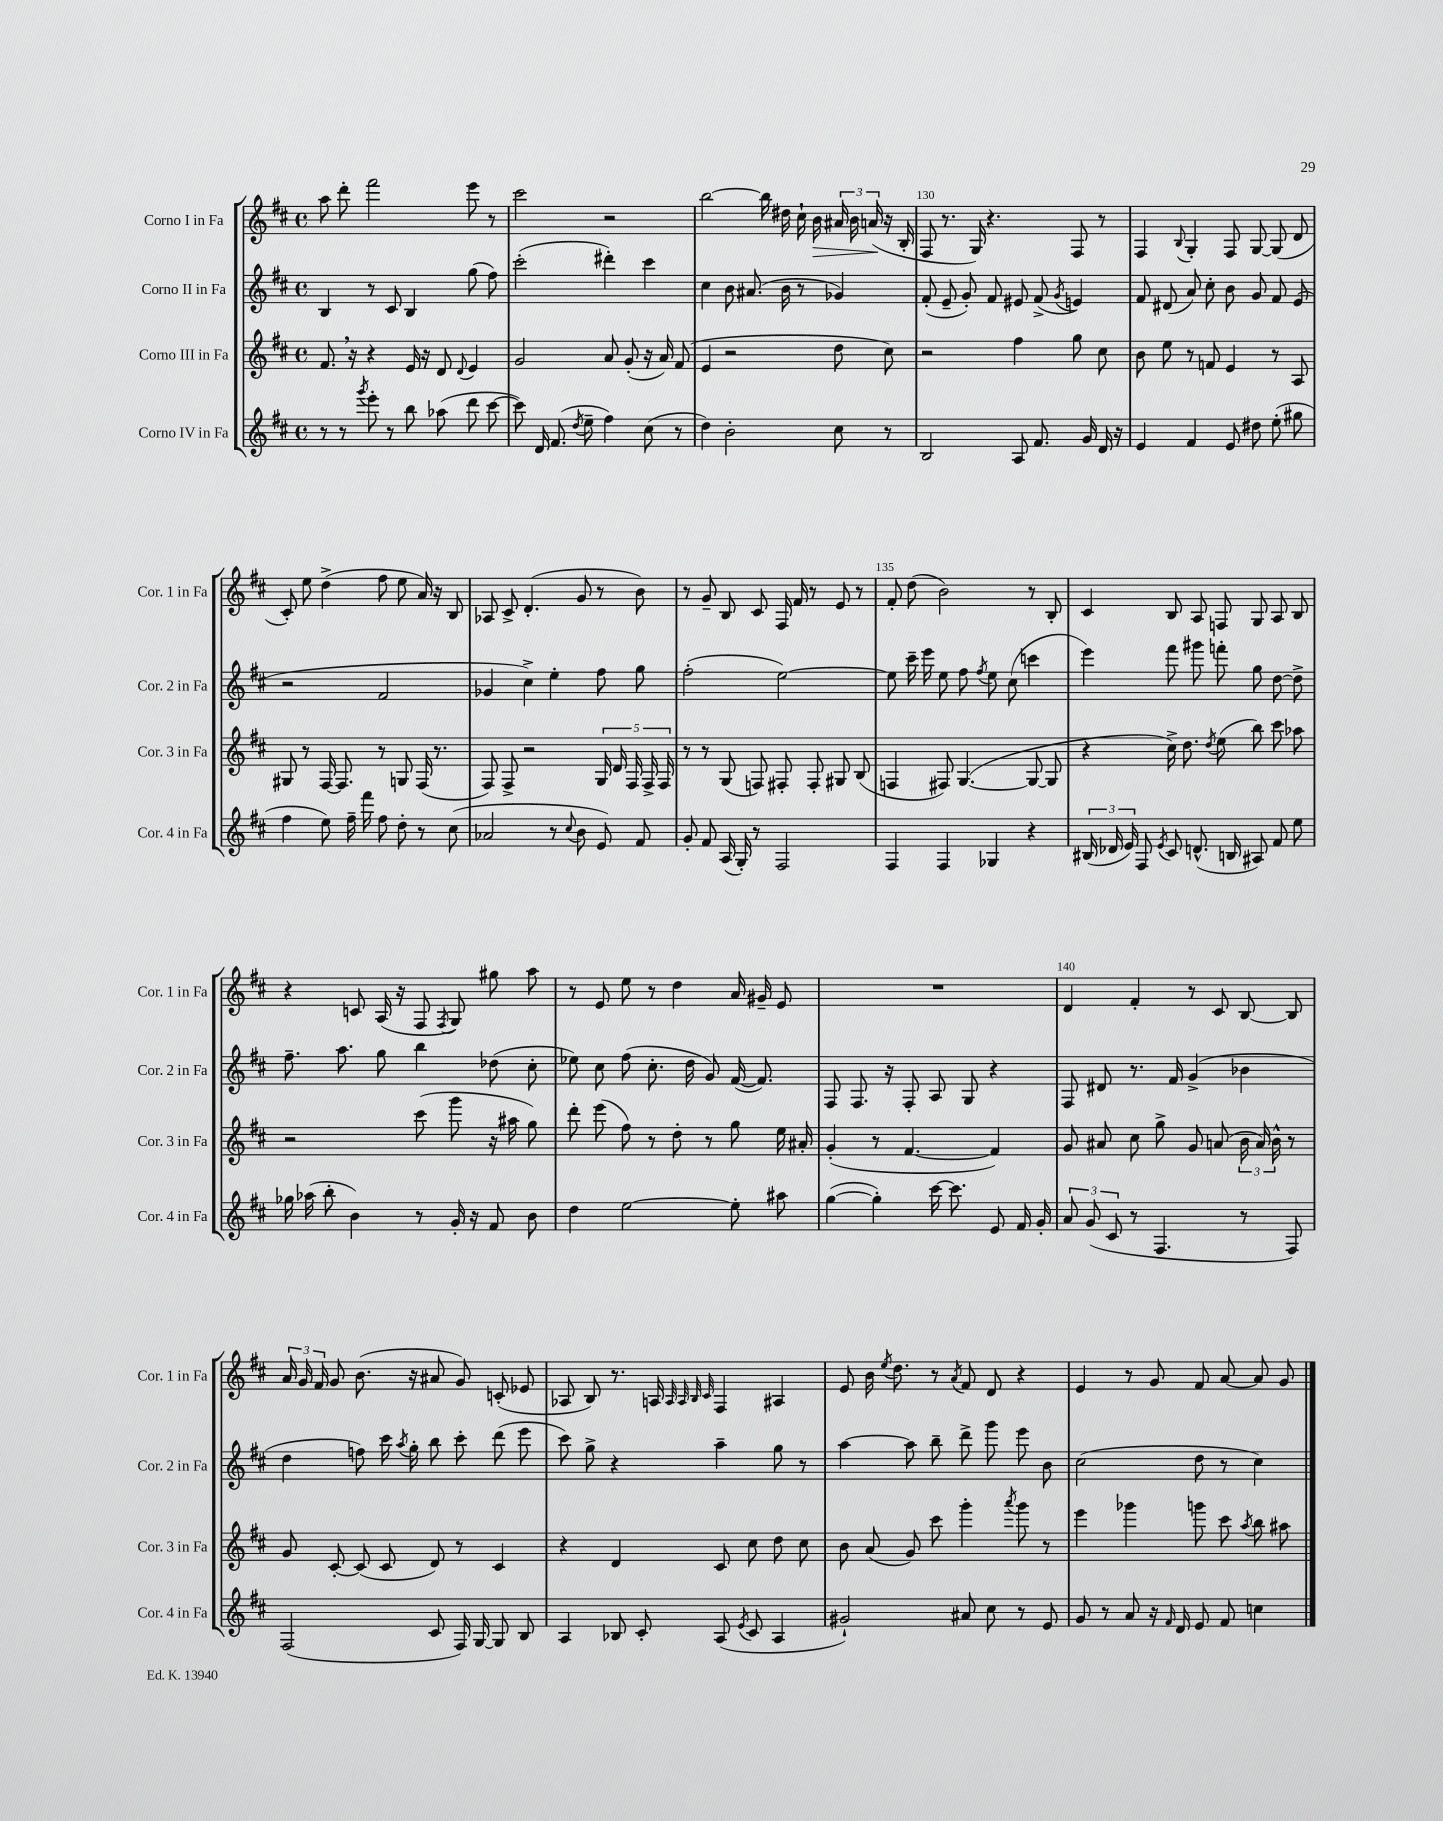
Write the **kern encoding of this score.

**kern	**kern	**kern	**kern
*staff4	*staff3	*staff2	*staff1
*clefG2	*clefG2	*clefG2	*clefG2
*k[f#c#]	*k[f#c#]	*k[f#c#]	*k[f#c#]
*M4/4	*M4/4	*M4/4	*M4/4
*met(c)	*met(c)	*met(c)	*met(c)
8r	8.f#	4B	8aa
8r	.	.	8ddd'
.	16r	.	.
8qggg	.	.	.
8eee'	4r	8r	2fff#
8r	.	8c#	.
8bb	16e	4B	.
.	16r	.	.
(8aa-	8d	.	.
.	8qqd	.	.
8ddd	4e	(8gg	8eee
[8ccc#	.	8ff#)	8r
=	=	=	=
8ccc#])	2g	(2ccc#'	2ccc#
16d	.	.	.
(8.f#	.	.	.
8qdd	.	.	.
8ee~	.	.	.
4ff#)	8a	4ddd#')	2r
.	(8g'	.	.
(8cc#	16r	4ccc#	.
.	16a)	.	.
8r	(8f#	.	.
=	=	=	=
4dd)	4e	4cc#	[2bb
2b'	2r	8b	.
.	.	(8.a#	.
.	.	.	16bb]
.	.	16b	16dd#
.	.	8r	16cc#`
.	.	.	16b
8cc#	8dd	4g-)	24a#
.	.	.	24b
.	.	.	(24a
8r	8cc#)	.	16r
.	.	.	16B'
=	=	=	=
2B	2r	(8f#'	8F#
.	.	8e~	8.r
.	.	8g')	.
.	.	.	16G)
.	.	8f#	4.r
8A	4ff#	8e#	.
8.f#	.	(8f#^	.
.	.	8qg	.
.	8gg	4e)	8F#
16g	.	.	.
16d	8cc#	.	8r
16r	.	.	.
=	=	=	=
4e	8b	8f#	4F#
.	8ee	(8d#	.
.	.	.	8qqB
4f#	8r	8a)	4G'
.	8f	8cc#'	.
8e	4e	8b	8F#
8dd#	.	8g	[8G
(8ee'	8r	8f#	(8G]
8gg#	8A	(8e	8d
=	=	=	=
4ff#	8G#	2r	8c#')
.	8r	.	8ee
8ee)	[16F#	.	(4dd^
.	8.F#]	.	.
16ff#~	.	.	.
16fff#	.	.	.
8ff#	8r	2f#	8ff#
8dd'	8G	.	8ee
8r	(16F#	.	16a)
.	8.r	.	16r
(8cc#	.	.	8B
=	=	=	=
2a-	8F#)	4g-	8A-
.	8F#^	.	8c#^
.	2r	4cc#^)	(4.d'
8r	.	4ee'	.
8qqcc#	.	.	.
8b	.	.	8g
8e)	20G	8ff#	8r
.	20d	.	.
.	20F#	.	.
8f#	.	8gg	8b)
.	20F#^	.	.
.	20F#	.	.
=	=	=	=
8g'	8r	(2ff#'	8r
8f#	8r	.	8g~
(16A	(8G	.	8B
16G')	.	.	.
8r	8F)	.	8c#
2F#	8F#'	[2ee)	16F#
.	.	.	16f#
.	8F#'	.	8r
.	8G#	.	8e
.	(8B	.	8r
=	=	=	=
4F#	4F	8ee]	8f#'
.	.	16ccc#~	(8dd
.	.	16eee	.
4F#	8F#)	8ee	2b)
.	([4.G	8ff#	.
.	.	8qff#	.
4G-	.	8ee	.
.	.	(8cc#	.
4r	8G_	4ccc	8r
.	8G]	.	8B'
=	=	=	=
(24B#	4r	4eee)	4c#
24d-	.	.	.
24e)	.	.	.
8F#	.	.	.
8qe	.	.	.
8c#	16cc#^)	8fff#	8B
.	8.dd	.	.
(8.d^^	.	8ggg#	8A
.	8qdd	.	.
.	(8ee	8fff'	8F
16B	.	.	.
8A#)	8bb)	8gg	8G
8f#	8ccc#	[8dd	8A
8ee	8aa-	8dd^]	8B
=	=	=	=
16gg-	2r	8.ff#~	4r
(16aa-	.	.	.
8bb'	.	.	.
.	.	8.aa	.
4b)	.	.	8c
.	.	8gg	(16A
.	.	.	16r
8r	(8ccc#	4bb	8F#
.	.	.	8qF#
16g'	8ggg	.	8G)
16r	.	.	.
8f#	16r	(8dd-	8gg#
.	16aa#	.	.
8b	8gg)	8cc#'	8aa
=	=	=	=
4dd	8ddd'	8ee-)	8r
.	(8eee	8cc#	8e
[2ee	8ff#)	(8ff#	8ee
.	8r	8.cc#'	8r
.	8dd'	.	4dd
.	.	16dd	.
.	8r	8g)	.
8ee']	8gg	([16f#	16a
.	.	8.f#])	16g#~
8aa#	16ee	.	8e
.	16a#'	.	.
=	=	=	=
([4gg	(4g'	8F#	1r
.	.	8.F#	.
4gg'])	8r	.	.
.	.	16r	.
.	[4.f#	8F#'	.
[16ccc#	.	8A	.
8.ccc#]	.	.	.
.	.	8G	.
8e	4f#])	4r	.
16f#	.	.	.
16g'	.	.	.
=	=	=	=
12a	8g	8F#	4d
(12g	.	.	.
.	8a#	8d#	.
12c#	.	.	.
8r	8cc#	8.r	4f#'
4.F#	8gg^	.	.
.	.	16f#	.
.	8g	(4g^	8r
.	(8a	.	8c#
8r	24b	4b-	[8B
.	24a)	.	.
.	24b^^	.	.
8F#)	8r	.	8B]
=	=	=	=
(2F#	8g	4dd	24a
.	.	.	24g
.	.	.	24f#
.	[8c#'	.	8g
.	(8c#]	8ff)	(8.b
.	8c#	16ccc#	.
.	.	8qaa	.
.	.	16gg'	16r
8c#	8d)	8bb	8a#
16F#)	8r	8ccc#'	8g)
[16G	.	.	.
8G]	4c#	(8ddd	(8c'
8B	.	8eee	8e-
=	=	=	=
4A	4r	8ccc#)	8A-
.	.	8gg^	8B)
8B-	4d	4r	8.r
8c#'	.	.	.
.	.	.	16A
.	.	.	32qqA
.	.	.	32qqA
.	.	.	32qqB
.	.	.	32qqc#
(8A	8c#	4aa~	4F#
8qe	.	.	.
8c#	8cc#	.	.
4A	8dd	8gg	4A#
.	8cc#	8r	.
=	=	=	=
2g#`)	8b	[4aa	8e
.	(8a	.	16b
.	.	.	8qee
.	.	.	8.dd
.	8g)	8aa]	.
.	8ccc#	8bb~	8r
.	.	.	8qa
8a#	4ggg'	8ddd^	8f#
8cc#	.	8ggg	8d
.	8qaaa	.	.
8r	8ggg	8eee	4r
8e	8r	8b	.
=	=	=	=
8g	4eee	(2cc#	4e
8r	.	.	.
8a	4ggg-	.	8r
16r	.	.	8g
16qqf#	.	.	.
16d	.	.	.
8e	8ggg	8dd	8f#
8f#	8ccc#	8r	[8a
.	8qaa	.	.
4cc	8bb	4cc#)	8a]
.	8aa#	.	8g
==	==	==	==
*-	*-	*-	*-
